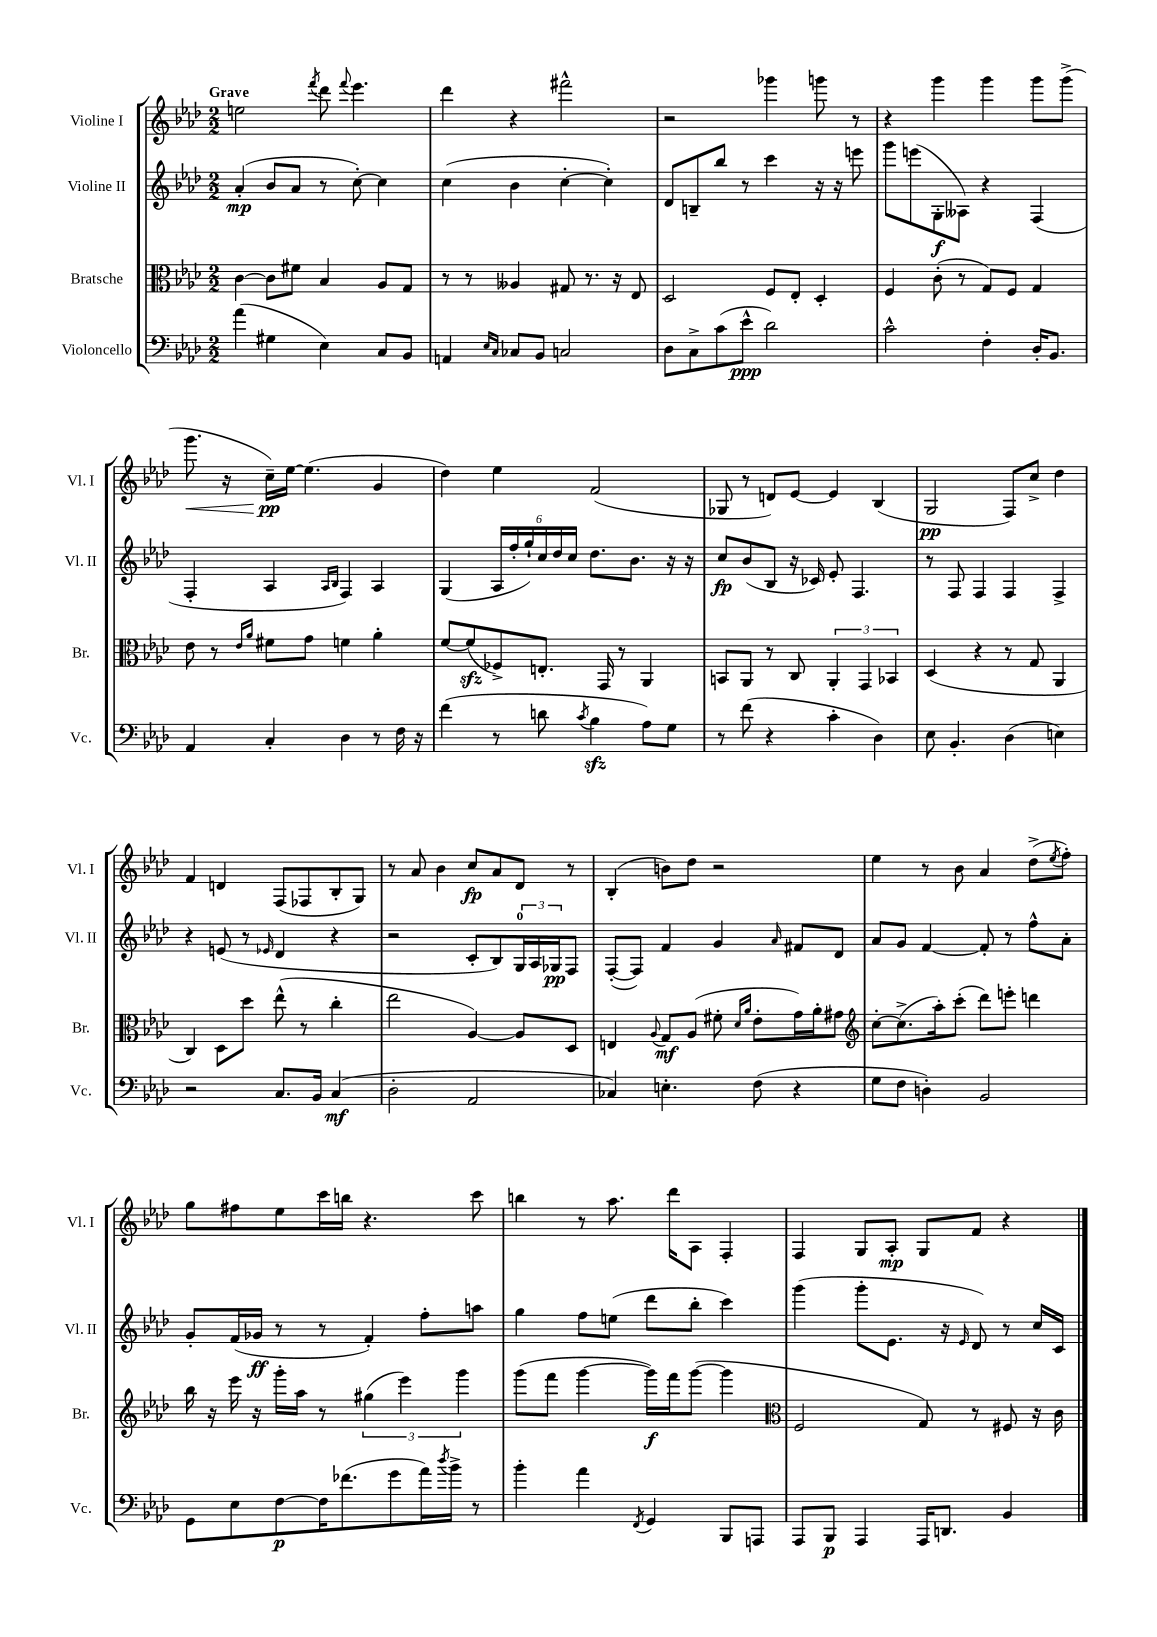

**kern	**kern	**kern	**kern
*staff4	*staff3	*staff2	*staff1
*clefF4	*clefC3	*clefG2	*clefG2
*k[b-e-a-d-]	*k[b-e-a-d-]	*k[b-e-a-d-]	*k[b-e-a-d-]
*M2/2	*M2/2	*M2/2	*M2/2
(4a-	[4c	(4a-'	2ee
4G#	8c]	8b-	.
.	8f#	8a-	.
.	.	.	8qfff
4E-)	4B-	8r	8ddd-
.	.	.	8qqfff
.	.	[8cc')	4.eee-
8C	8A-	4cc]	.
8BB-	8G	.	.
=	=	=	=
4AA	8r	(4cc	4ddd-
.	8r	.	.
16qqE-	.	.	.
16qqC	.	.	.
8C-	4A--	4b-	4r
8BB-	.	.	.
2C	8G#	[4cc'	2fff#^^
.	8.r	.	.
.	.	4cc'])	.
.	16r	.	.
.	8E-	.	.
=	=	=	=
8D-	2D-	8d-	2r
8C^	.	8B~	.
(8c	.	8bb-	.
8e-^^	.	8r	.
2d-)	8F	4ccc	4ggg-
.	8E-'	.	.
.	4D-'	16r	8ggg
.	.	16r	.
.	.	8eee	8r
=	=	=	=
2c^^	4F	8ggg	4r
.	.	(8eee	.
.	(8c'	8G'	4ggg
.	8r	8A--)	.
4F'	8G)	4r	4ggg
.	8F	.	.
16D-'	4G	(4F	8ggg
8.BB-	.	.	.
.	.	.	(8ggg^
=	=	=	=
4AA-	8e-	4F'	8.ggg
.	8r	.	.
.	.	.	16r
.	16qqe-	.	.
.	16qqa-	.	.
4C'	8f#	4A-	16cc~)
.	.	.	[16ee-
.	8g	.	(4.ee-]
.	.	16qqA-	.
.	.	16qqB-	.
4D-	4f	4F)	.
8r	4a-'	4A-	4g
16F	.	.	.
16r	.	.	.
=	=	=	=
(4f	[8f	(4G	4dd-)
.	(8f]	.	.
8r	8F-^)	24A-	4ee-
.	.	24ff'	.
.	.	24gg`)	.
8d	8.E'	24cc	.
.	.	24dd-	.
.	.	24cc	.
8qc	.	.	.
4B-	.	8.dd-	(2f
.	16GG	.	.
.	8r	.	.
.	.	8.b-	.
8A-)	4AA-	.	.
8G	.	16r	.
.	.	16r	.
=	=	=	=
8r	8BB	8cc	8G-
(8f	8AA-	(8b-	8r
4r	8r	8B-	8d)
.	8C	16r	[8e-
.	.	16c-)	.
4c'	6AA-'	8e-'	4e-]
.	.	4.F	.
.	6GG	.	.
4D-)	.	.	(4B-
.	6BB-	.	.
=	=	=	=
8E-	(4D-	8r	2G
4.BB-'	.	8F	.
.	4r	4F	.
(4D-	8r	4F	8F)
.	8G	.	8cc^
4E)	4AA-	4F^	4dd-
=	=	=	=
2r	4C)	4r	4f
.	8D-	(8e	4d
.	8dd-	8r	.
.	.	16qqe-	.
8.C	(8ee-^^	4d-	(8F
.	8r	.	8F-
16BB-	.	.	.
(4C	4cc'	4r	8B-'
.	.	.	8G)
=	=	=	=
2D-'	2ee-	2r	8r
.	.	.	8a-
.	.	.	4b-
2AA-	[4A-)	8c'	8cc
.	.	8B-)	8a-
.	8A-]	24G	8d-
.	.	24A-	.
.	.	24G-	.
.	8D-	8F	8r
=	=	=	=
4C-)	4E	([8F'	(4B-'
.	.	8F])	.
.	8qqA-	.	.
4.E'	8G	4f	8b)
.	(8A-	.	8dd-
.	8f#'	4g	2r
.	16qqd-	.	.
.	16qqa-	.	.
(8F	8e-'	.	.
.	.	16qqa-	.
4r	16g)	8f#	.
.	16a-'	.	.
.	8g#	8d-	.
=	=	=	=
*	*clefG2	*	*
8G	[8cc'	8a-	4ee-
8F	(8.cc^]	8g	.
4D')	.	[4f	8r
.	16aa-')	.	.
.	(8ccc'	.	8b-
2BB-	8ddd-)	8f']	4a-
.	8eee'	8r	.
.	4ddd	8ff^^	(8dd-^
.	.	.	8qee-
.	.	8a-'	8ff')
=	=	=	=
8GG	16bb-	8g'	8gg
.	16r	.	.
8E-	16eee-	(16f	8ff#
.	16r	16g-	.
[8F	16ggg'	8r	8ee-
.	16aa-	.	.
16F]	8r	8r	16ccc
(8.f-	.	.	16bb
.	(6gg#	4f')	4.r
8g	.	.	.
.	6eee-)	.	.
16a-)	.	8ff'	.
8qdd-	.	.	.
16b-^	.	.	.
.	6ggg	.	.
8r	.	8aa	8ccc
=	=	=	=
4b-'	(8ggg	4gg	4bb
.	8fff	.	.
4a-	[4ggg	8ff	8r
.	.	(8ee	8.aa-
8qFF	.	.	.
4GG	16ggg])	8ddd-	.
.	16fff	.	16ddd-
.	([8ggg	8bb-'	8A-
8BBB-	4ggg]	4ccc)	4F'
8AAA	.	.	.
=	=	=	=
*	*clefC3	*	*
8AAA-	2F	(4ggg	4F
8BBB-	.	.	.
4AAA-	.	8ggg'	8G
.	.	8.e-	8A-'
16AAA-	8G)	.	8G
8.DD	.	16r	.
.	.	16qqe-	.
.	8r	8d-)	8f
4BB-	8F#	8r	4r
.	16r	16cc	.
.	16c	16c	.
==	==	==	==
*-	*-	*-	*-
